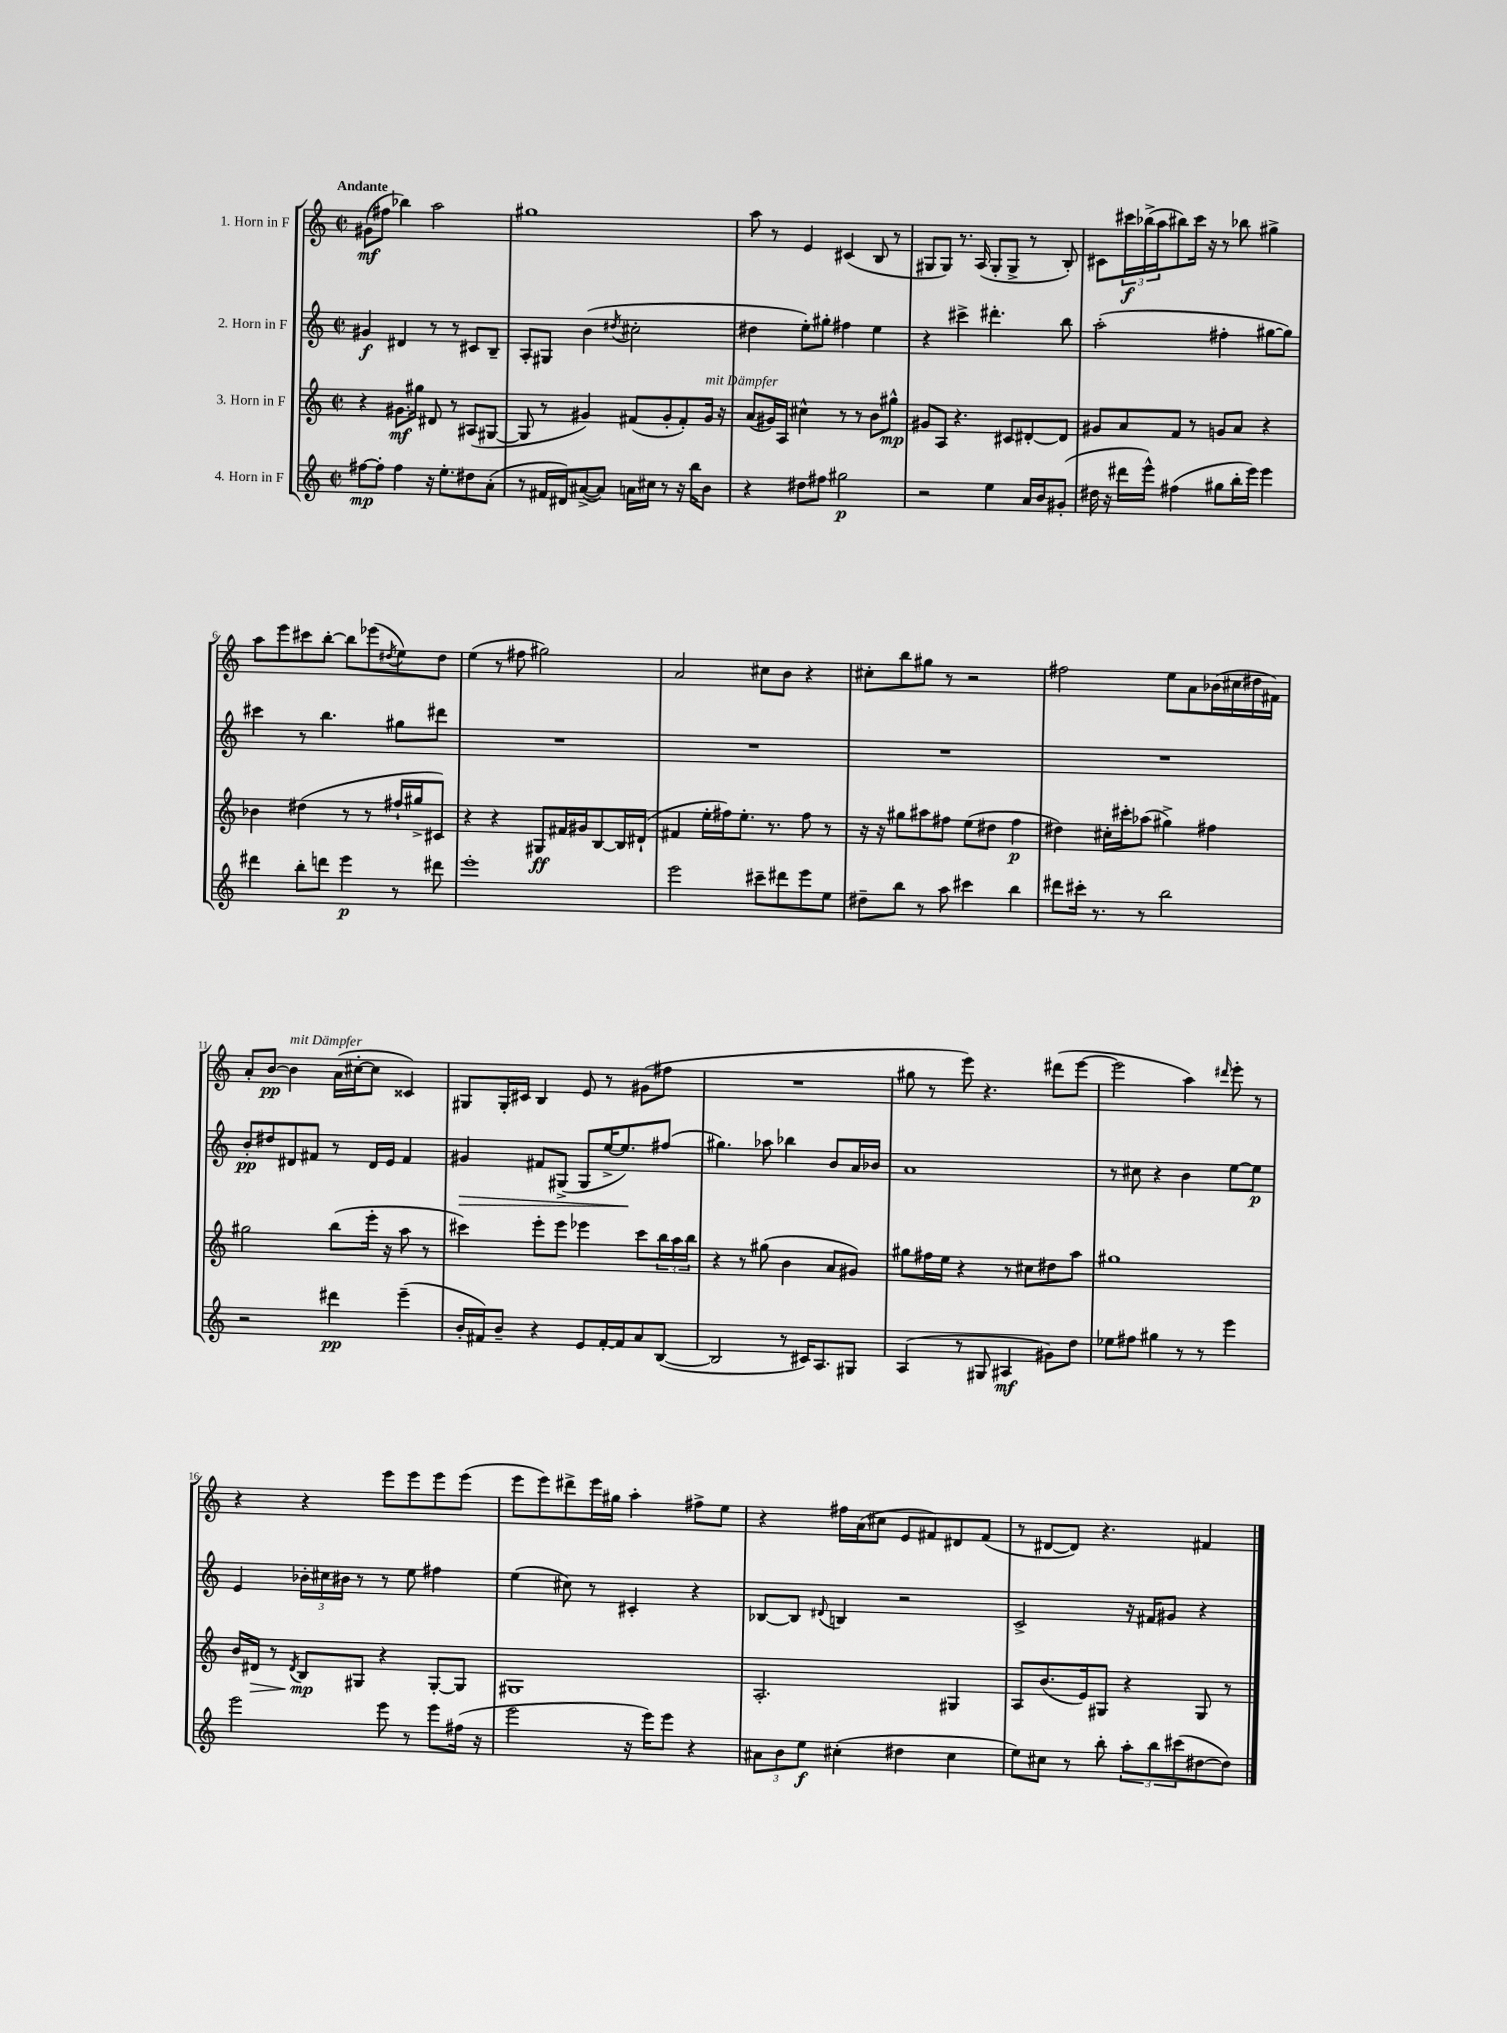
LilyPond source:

<<
\new StaffGroup <<
\new Staff = "s0" \with { instrumentName = "1. Horn in F" } {
    \clef treble \key c \major \defaultTimeSignature \time 2/2 \tempo "Andante"
    gis'8\mf( fis''8 bes''4) a''2 |
    gis''1 |
    a''8 r8 e'4 cis'4( b8 r8 |
    gis8 gis8) r8. a16( gis8-. gis8-> r8 b8-.) |
    cis'8 \tuplet 3/2 { cis'''16\f bes''16->( a''16 } bis''8) cis'''16 r16 r8 bes''8 gis''4-> |
    a''8 e'''8 cis'''8 b''8~-. b''8 ees'''8( \acciaccatura { dis''8 } e''8) dis''8 |
    e''4( r8 fis''8 gis''2) |
    a'2 cis''8 b'8 r4 |
    cis''8-. b''8 gis''8 r8 r2 |
    fis''2 e''8 a'8 bes'16( cis''16 dis''16 fis'16) |
    a'8-. b'8~\pp b'4^\markup { \italic "mit Dämpfer" } a'16( cis''16~-. cis''8 cisis'4) |
    gis8 gis16-. cis'16 b4 e'8 r8 gis'8( fis''8 |
    R1 |
    gis''8 r8 e'''8) r4. dis'''8( e'''8~ |
    e'''2 a''4) \grace { dis'''16 } e'''8-. r8 |
    r4 r4 e'''8 e'''8 e'''8 e'''8( |
    e'''8 e'''8) dis'''8-> e'''16 gis''16 a''4-. fis''8-> e''8 |
    r4 fis''16 a'16( cis''8 e'8 fis'8) dis'8 fis'8( |
    r8 dis'8~ dis'8) r4. fis'4 \bar "|." |
}
\new Staff = "s1" \with { instrumentName = "2. Horn in F" } {
    \clef treble \key c \major \defaultTimeSignature \time 2/2
    gis'4\f dis'4 r8 r8 cis'8 b8-- |
    a8-. gis8 b'4( \acciaccatura { dis''8 } cis''2-. |
    dis''4 e''8-.) gis''8-. fis''4 e''4 |
    r4 cis'''4-> dis'''4.-. b''8 |
    a''2-.( fis''4-. gis''8~ gis''8) |
    cis'''4 r8 b''4. gis''8 dis'''8 |
    R1 |
    R1 |
    R1 |
    R1 |
    b'8-.\pp dis''8 dis'8 fis'8 r8 dis'16 e'16 fis'4 |
    gis'4\> fis'8 gis8->( gis8 e''16~-> e''8.\!) fis''8( |
    gis''4.) aes''8 bes''4 b'8 a'16 bes'16 |
    a'1 |
    r8 cis''8 r4 b'4 e''8~ e''8\p |
    e'4 \tuplet 3/2 { bes'16-. cis''16 bis'16 } r8 r8 e''8 fis''4 |
    e''4( cis''8) r8 cis'4-. r4 |
    bes8~ bes8 \appoggiatura { dis'8 } b4 r2 |
    c'2-> r16 fis'16 gis'8 r4 \bar "|." |
}
\new Staff = "s2" \with { instrumentName = "3. Horn in F" } {
    \clef treble \key c \major \defaultTimeSignature \time 2/2
    r4 gis'8.\mf gis''16 dis'8 r8 ais8( gis8~ |
    gis8 r8 gis'4) fis'8( gis'8-. fis'8-.) gis'16^\markup { \italic "mit Dämpfer" } r16 |
    a'8( gis'16) a16 cis''4-^ r8 r8 b'8 gis''8-^\mp |
    gis'8 a8 r4. cis'8 dis'8~-. dis'8 |
    gis'8 a'8 f'8 r8 g'8 a'8 r4 |
    bes'4 dis''4( r8 r8 fis''16-! gis''16-> cis'8) |
    r4 r4 gis8\ff fis'16 gis'16 b8~ b16 dis'16-!( |
    fis'4 e''16-. fis''16) e''8.-. r8. fis''8 r8 |
    r16 r16 gis''8 ais''8 fis''8 e''8( dis''8 fis''4\p |
    dis''4) cis''16-. cis'''16-. aes''8( gis''4->) fis''4 |
    gis''2 b''8( e'''16-. r16 a''8 r8 |
    cis'''4) e'''8-. e'''8 ees'''4 cis'''8 \tuplet 3/2 { b''16 a''16 b''16 } |
    r4 r8 gis''8( b'4 a'8 gis'8) |
    gis''8 fis''16 e''16 r4 r8 cis''8 dis''8 a''8 |
    gis''1 |
    b'16 dis'16\> r8 \acciaccatura { dis'8 } b8\mp\! gis8 r4 gis8~-. gis8 |
    gis1 |
    a2.-. gis4 |
    a8 b'8.( e'16) gis8 r4 gis8 r8 \bar "|." |
}
\new Staff = "s3" \with { instrumentName = "4. Horn in F" } {
    \clef treble \key c \major \defaultTimeSignature \time 2/2
    fis''8~\mp fis''8-. fis''4 r16 e''8.-. dis''8 a'8-.( |
    r8 fis'16 dis'16) ais'8~->( ais'8) a'16 cis''16 r8 r16 b''16 b'8 |
    r4 dis''8 fis''8 gis''2\p |
    r2 e''4 a'16 b'16 gis'8-.( |
    dis''16 r16 dis'''16 e'''16-^) fis''4( gis''8 b''16-. e'''16) e'''4 |
    dis'''4 b''8-. d'''8 e'''4\p r8 dis'''8 |
    e'''1-. |
    e'''2 cis'''8-- dis'''8 e'''8 e''8 |
    dis''8-- b''8 r8 a''8 cis'''4 b''4 |
    dis'''8 cis'''16-. r8. r8 b''2 |
    r2 dis'''4\pp e'''4--( |
    b'16-. fis'16) b'8-- r4 e'8 fis'16~-. fis'16 a'8 b8~( |
    b2 r8 cis'16) a8. gis8 |
    a4( r8 gis8 ais4\mf gis'8) d''8 |
    ees''8 fis''8 gis''4 r8 r8 e'''4 |
    e'''2 e'''8 r8 e'''8 fis''16( r16 |
    e'''2 r16 e'''16) e'''8 r4 |
    \tuplet 3/2 { ais'8 b'8 e''8\f } cis''4-.( dis''4 cis''4 |
    e''8) cis''8 r8 b''8-. \tuplet 3/2 { a''8-. b''8 cis'''8( } dis''8~ dis''8) \bar "|." |
}
>>
>>
